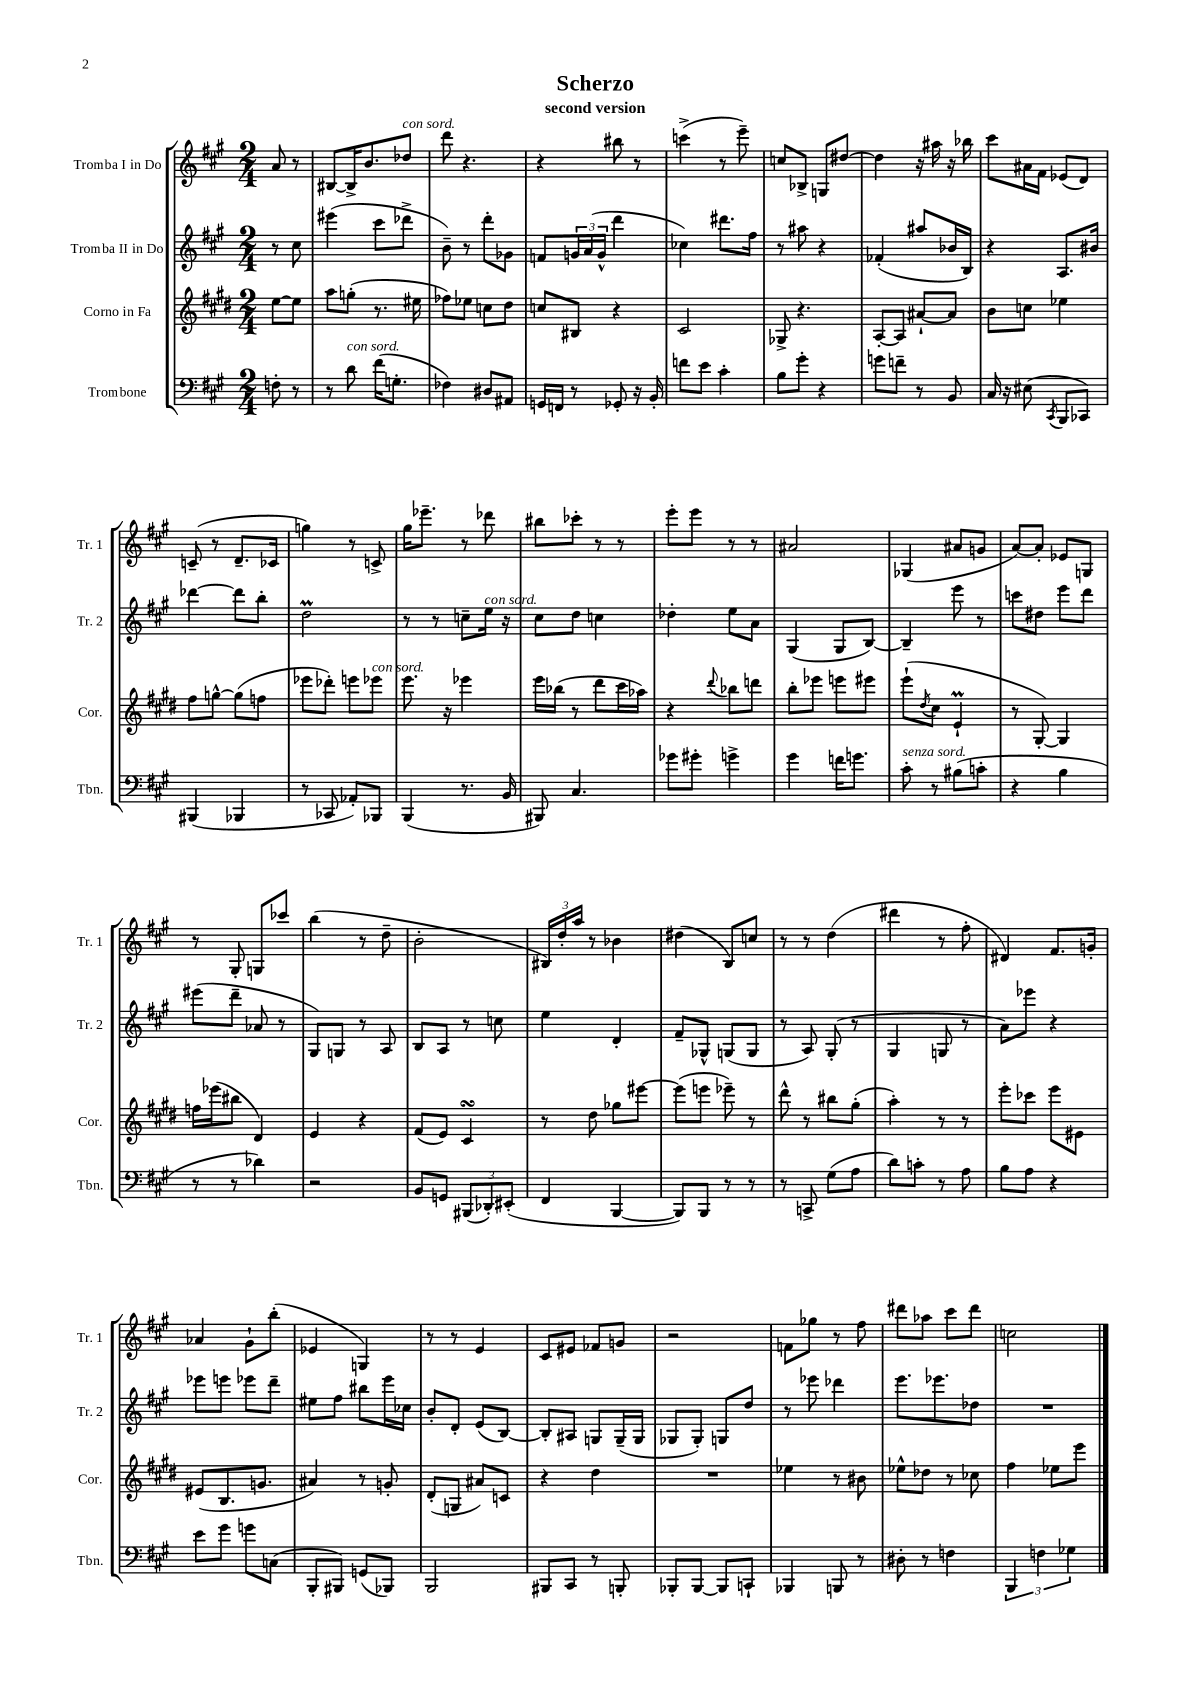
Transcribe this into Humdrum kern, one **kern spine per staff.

**kern	**kern	**kern	**kern
*part4	*part3	*part2	*part1
*staff4	*staff3	*staff2	*staff1
*I"Trombone	*I"Corno in Fa	*I"Tromba II in Do	*I"Tromba I in Do
*I'Tbn.	*I'Cor.	*I'Tr. 2	*I'Tr. 1
*clefF4	*clefG2	*clefG2	*clefG2
*k[f#c#g#]	*k[f#c#g#d#]	*k[f#c#g#]	*k[f#c#g#]
*M2/4	*M2/4	*M2/4	*M2/4
=	=	=	=
8Fn'\	[8ee\L	8r	8a/
8r	8ee\J]	8cc#\	8r
=1	=1	=1	=1
8r	8aa\L	(4eee#X\	[8B#X/L
!LO:TX:a:i:t=con sord.	!	!	!
8d\	(8ggn'\J	.	16B#^/K]
.	.	.	8.b/
(16f#\KL	8.r	8ccc#\L	.
8.Gn'\J	.	.	.
!	!	!	!LO:TX:a:i:t=con sord.
.	.	8ddd-X^\J	8dd-X/J
.	16ee#X\	.	.
=2	=2	=2	=2
4F-X\)	8ff-X\L)	8b~\)	8ddd\
.	8ee-X\J	8r	4.r
8D#X/L	8ccn\L	8ddd'\L	.
8AA#X/J	8dd#\J	8g-X\J	.
=3	=3	=3	=3
16GGn/LL	8ccn/L	8fn/L	4r
16FFn/JJ	.	.	.
8r	8B#X/J	24gn/L	.
.	.	(24a/	.
.	.	24g^^/JJ	.
8GG-X'/	4r	4ddd\	8bb#X\
16r	.	.	8r
16BB'/	.	.	.
=4	=4	=4	=4
8fn\L	2c#/	4cc-X\)	(4cccn^\
8e\J	.	.	.
4c#'\	.	8.ddd#X\L	8r
.	.	.	8eee~\)
.	.	16ff#\Jk	.
=5	=5	=5	=5
8B\L	8G-X^/	8r	8ccn/L
8g#'\J	4.r	8aa#X\	8B-X^/J
4r	.	4r	8Gn/L
.	.	.	[8dd#X/J
=6	=6	=6	=6
8gn\L	[8A'/L	(4f-X'/	4dd#\]
8fn~\J	8A/J]	.	.
8r	[8a#X`/L	8aa#X/L	16r
.	.	.	16aa#X\
8BB/	8a#/J]	16b-X/L	16r
.	.	16B/JJ)	16bb-X\
=7	=7	=7	=7
16C#/	8b\L	4r	8ccc#\L
16r	.	.	.
(8E#X\	8ccn\J	.	16a#X\L
.	.	.	16f#\JJ
8qCC#/	.	.	.
8BBB/L	4ee-X\	8.A/L	(8e-X/L
8CC-X/J)	.	.	8d/J)
.	.	16b#X/Jk	.
!!LO:LB:g=z
=8	=8	=8	=8
(4BBB#X/	8ff#\L	[4ddd-X\	(8cn~/
.	[8ggn^^\J	.	8r
4BBB-X/	(8gg\L]	8ddd-\L]	8.d~/L
.	8ffn\J	8bb'\J	.
.	.	.	16c-X/Jk
=9	=9	=9	=9
8r	8eee-X\L	2ddM\	4ggn\)
8CC-X/	8ddd-X'\J)	.	.
8AA-X'/L)	8eeen\L	.	8r
!	!LO:TX:a:i:t=con sord.	!	!
8BBB-X/J	8eee-X\J	.	8cn^/
=10	=10	=10	=10
(4BBB/	8.eee\	8r	16gg#\KL
.	.	.	8.eee-X~\J
.	.	8r	.
.	16r	.	.
8.r	4eee-X\	8ccn~\L	8r
!	!	!LO:TX:a:i:t=con sord.	!
.	.	16ee\Jk	8ddd-X\
16BB/	.	16r	.
=11	=11	=11	=11
8BBB#X/)	16eee\LL	8cc#\L	8bb#X\L
.	(16bb-X\JJ	.	.
4.C#/	8r	8dd\J	8ccc-X'\J
.	8ddd#\L	4ccn\	8r
.	16ccc#\L	.	8r
.	16aa-X\JJ)	.	.
=12	=12	=12	=12
8g-X\L	4r	4dd-X'\	8eee'\L
8g#X'\J	.	.	8eee\J
.	8qqddd#/	.	.
4gn^\	8bb-X\L	8ee\L	8r
.	8dddn\J	8a\J	8r
=13	=13	=13	=13
4g#\	8bb'\L	(4G#/	2a#X/
.	8eee-X\J	.	.
16fn\KL	8eeen\L	8G#/L	.
8.gn\J	.	.	.
.	8eee#X\J	[8B/J)	.
=14	=14	=14	=14
!LO:TX:a:i:t=senza sord.	!	!	!
8c#'\	(8eee`\L	4B~/]	(4G-X/
.	8qdd#/	.	.
8r	8cc#\J	.	.
(8B#X\L	4eM`/	8eee\	8a#X/L
8cn'\J	.	8r	8gn/J
=15	=15	=15	=15
4r	8r	8cccn\L	[8a/L)
.	[8G#'/)	8dd#X\J	8a'/J]
4B\	4G#/]	8eee\L	8e-X/L
.	.	8ddd\J	8Gn/J
!!LO:LB:g=z
=16	=16	=16	=16
8r	16ffn\LL	(8eee#X\L	8r
.	(16eee-X\J	.	.
8r	8bb#X\J	8ddd~\J	8G#'/
4d-X\)	4d#/)	8a-X/	8Gn/L
.	.	8r	8ccc-X/J
=17	=17	=17	=17
2r	4e/	8G#/L)	(4bb\
.	.	8Gn/J	.
.	4r	8r	8r
.	.	8A/	8dd~\
=18	=18	=18	=18
8BB/L	(8f#/L	8B/L	2b'\
8GGn/J	8e/J)	8A/J	.
(12BBB#X/L	4c#sSSS/	8r	.
12DD-X'/)	.	.	.
.	.	8ccn\	.
(12EE#X'/J	.	.	.
=19	=19	=19	=19
4FF#/	8r	4ee\	24B#X/LL)
.	.	.	24dd'/
.	.	.	24aa/JJ
.	8dd#\	.	8r
[4BBB/	8gg-X\L	4d'/	4b-X\
.	[8eee#X\J	.	.
=20	=20	=20	=20
8BBB/L])	(8eee#\L]	8f#~/L	(4dd#X\
8BBB/J	8eeen\J	8G-X^^/J	.
8r	8eee-X~\)	(8Gn/L	8B/L)
8r	8r	8G/J	8ccn/J
=21	=21	=21	=21
8r	8ddd#^^\	8r	8r
8CCn^/	8r	8A/)	8r
(8G#\L	8bb#X\L	(8G#'/	(4dd\
8A\J	(8gg#'\J	8r	.
=22	=22	=22	=22
8d\L)	4aa'\)	4G#/	4ddd#X\
8cn'\J	.	.	.
8r	8r	8Gn/	8r
8A\	8r	8r	8ff#'\
=23	=23	=23	=23
8B\L	8eee'\L	8a\L)	4d#X/)
8A\J	8ccc-X\J	8eee-X\J	.
4r	8eee\L	4r	8.f#/L
.	8e#X\J	.	.
.	.	.	16gn'/Jk
!!LO:LB:g=z
=24	=24	=24	=24
8e\L	(8e#X/L	8eee-X\L	4a-X/
8g#\J	8.B/	8eeen\J	.
8gn\L	.	8eee-X\L	8g#`\L
.	8.gn/J	.	.
(8Cn\J	.	8ddd~\J	(8bb'\J
=25	=25	=25	=25
8BBB'/L	4a#X/)	8ee#X\L	4e-X/
8BBB#X/J)	.	8ff#\J	.
(8GGn/L	8r	8bb#X\L	4Gn/)
8BBB-X/J)	8gn'/	16eee\L	.
.	.	16cc-X\JJ	.
=26	=26	=26	=26
2BBB/	(8d#'/L	8b'/L	8r
.	8Gn/J	8d'/J	8r
.	8a#X/L)	(8e/L	4e/
.	8cn/J	[8B/J)	.
=27	=27	=27	=27
8BBB#X/L	4r	8B'/L]	8c#/L
8CC#/J	.	8A#X/J	8e#X/J
8r	4dd#\	8Gn/L	8f-X/L
8BBBn'/	.	(16G~/L	8gn/J
.	.	16G/JJ	.
=28	=28	=28	=28
8BBB-X'/L	2r	8G-X/L	2r
[8BBB-/J	.	8G-'/J)	.
8BBB-/L]	.	8Gn/L	.
8CCn`/J	.	8dd/J	.
=29	=29	=29	=29
4BBB-X/	4ee-X\	8r	8fn\L
.	.	8eee-X\	8gg-X\J
8BBBn/	8r	4ddd-X\	8r
8r	8b#X\	.	8ff#\
=30	=30	=30	=30
8D#X'\	8ee-X^^\L	8.eee\L	8ddd#X\L
8r	8dd-X\J	.	8aa-X\J
.	.	8.eee-X\	.
4Fn\	8r	.	8ccc#\L
.	8cc-X\	8dd-X\J	8ddd#\J
=31	=31	=31	=31
6BBB/	4ff#\	2r	2ccn\
6Fn\	.	.	.
.	8ee-X\L	.	.
6G-X\	.	.	.
.	8eee\J	.	.
==	==	==	==
*-	*-	*-	*-
